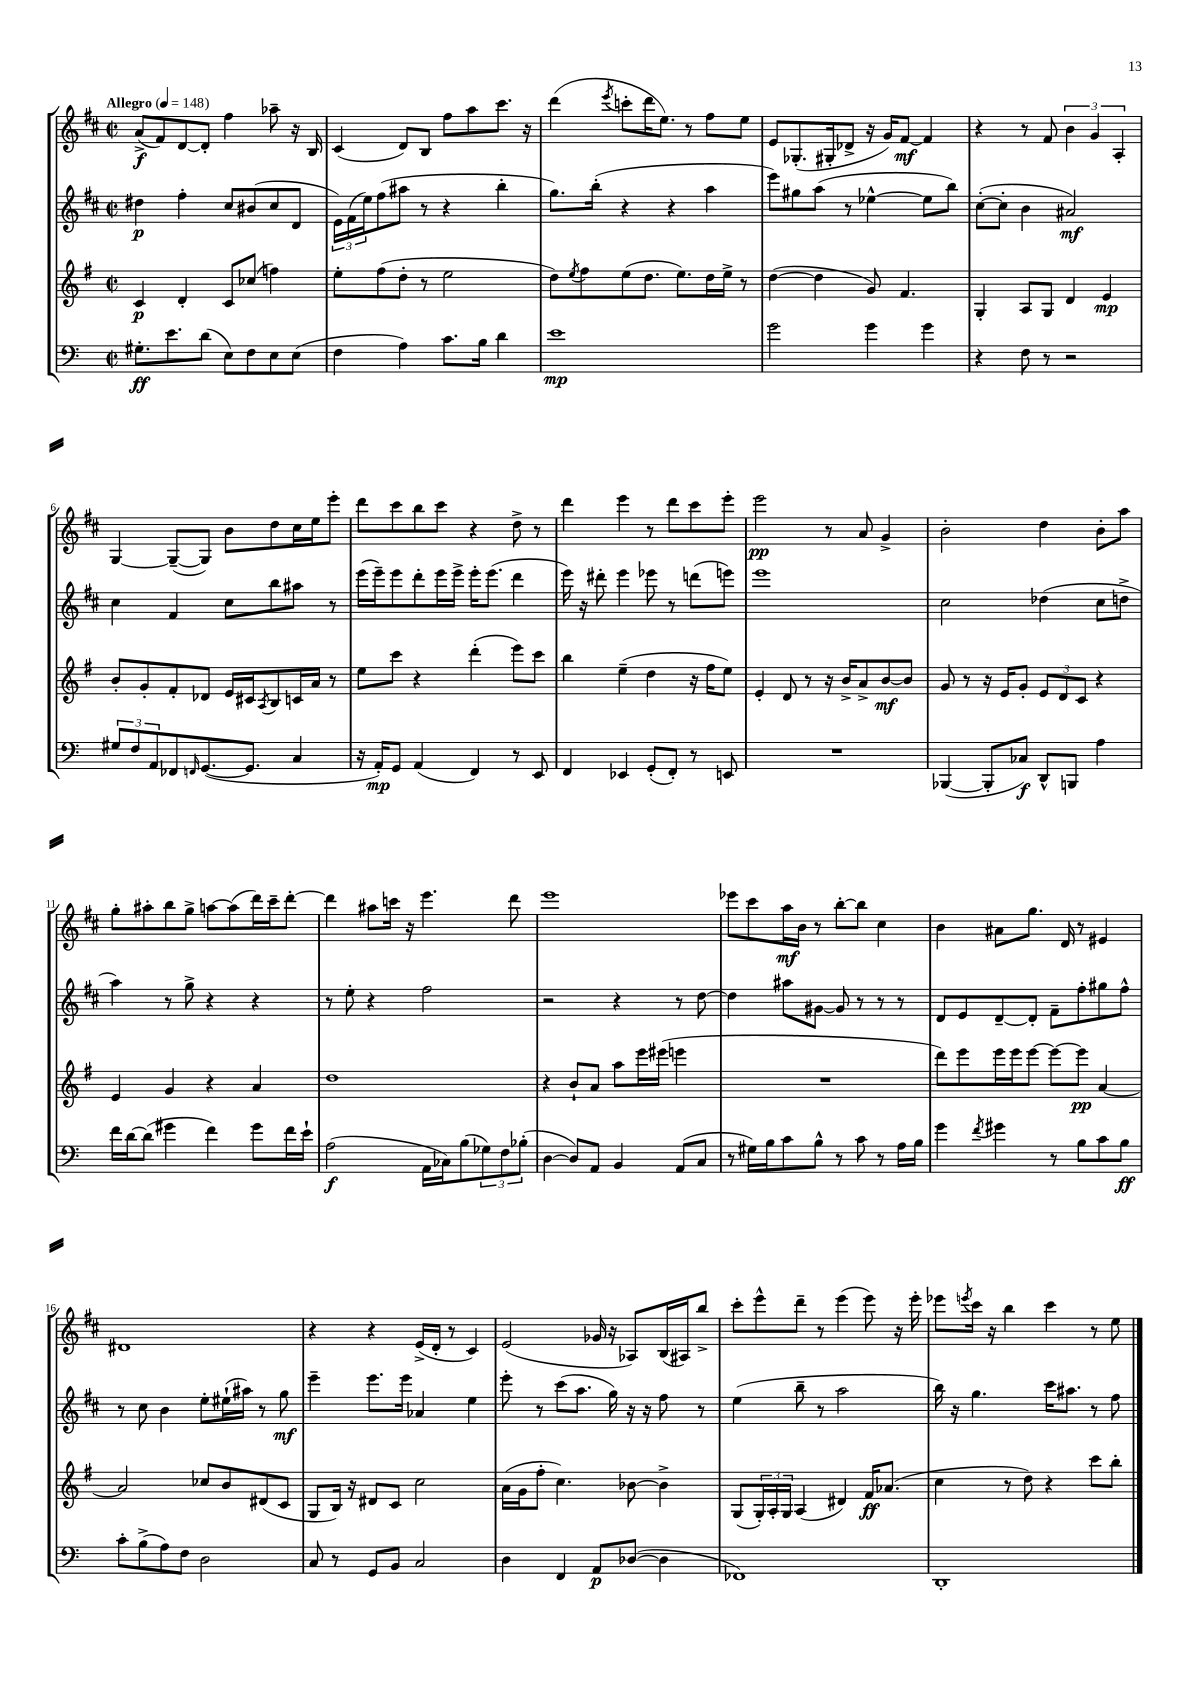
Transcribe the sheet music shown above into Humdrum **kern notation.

**kern	**kern	**kern	**kern
*staff4	*staff3	*staff2	*staff1
*clefF4	*clefG2	*clefG2	*clefG2
*k[]	*k[f#]	*k[f#c#]	*k[f#c#]
*M2/2	*M2/2	*M2/2	*M2/2
*met(c|)	*met(c|)	*met(c|)	*met(c|)
*MM148	*MM148	*MM148	*MM148
8.G#'	4c	4dd#	(8a^
.	.	.	8f#)
8.e	.	.	.
.	4d'	4ff#'	[8d
(8d	.	.	8d']
8E)	8c	8cc#	4ff#
8F	(8cc-	(8b#	.
8E	4ff)	8cc#	8aa-~
(8E	.	8d	16r
.	.	.	16B
=	=	=	=
4F	8ee'	24e)	(4c#
.	.	(24f#	.
.	.	24ee)	.
.	(8ff#	(8ff#	.
4A)	8dd'	8aa#	8d)
.	8r	8r	8B
8.c	2ee	4r	8ff#
.	.	.	8aa
16B	.	.	.
4d	.	4bb'	8.ccc#
.	.	.	16r
=	=	=	=
1e	8dd)	8.gg)	(4ddd
.	8qee	.	.
.	8ff#	.	.
.	.	(16bb'	.
.	.	.	8qeee
.	(8ee	4r	8ccc'
.	8.dd	.	16ddd
.	.	.	8.ee)
.	.	4r	.
.	8.ee)	.	.
.	.	.	8r
.	16dd	4aa	8ff#
.	16ee^	.	.
.	8r	.	8ee
=	=	=	=
2g	([4dd	8eee)	8e
.	.	8gg#	(8.G-'
.	4dd]	(8aa	.
.	.	.	16G#'
.	.	8r	8d-^
4g	8g)	[4ee-^^	16r
.	.	.	16g)
.	4.f#	.	[8f#
4g	.	8ee-]	4f#]
.	.	8bb)	.
=	=	=	=
4r	4G'	([8cc#'	4r
.	.	8cc#']	.
8F	8A	4b	8r
8r	8G	.	8f#
2r	4d	2a#)	6b
.	.	.	6g
.	4e	.	.
.	.	.	6A'
=	=	=	=
12G#	8b'	4cc#	[4G
12F	.	.	.
.	8g'	.	.
12AA	.	.	.
8FF-	8f#'	4f#	(8G~_
16qqFF	.	.	.
([8.GG	8d-	.	8G])
.	16e	8cc#	8b
8.GG]	16c#	.	.
.	8qA	.	.
.	8B	8bb	8dd
4C	16c	8aa#	16cc#
.	16a	.	16ee
.	8r	8r	8eee'
=	=	=	=
16r	8ee	(16eee	8ddd
16AA')	.	16eee~)	.
8GG	8ccc	8eee	8ccc#
(4AA	4r	8ddd'	8bb
.	.	16eee	8ccc#
.	.	16eee^	.
4FF)	(4ddd'	16eee'	4r
.	.	(8.eee	.
8r	8eee)	4ddd	8dd^
8EE	8ccc	.	8r
=	=	=	=
4FF	4bb	16eee)	4ddd
.	.	16r	.
.	.	8ddd#'	.
4EE-	(4ee~	4eee	4eee
(8GG'	4dd	8eee-	8r
8FF')	.	8r	8ddd
8r	16r	(8ddd	8ccc#
.	16ff#	.	.
8EE	8ee)	8eee)	8eee'
=	=	=	=
1r	4e'	1eee	2eee
.	8d	.	.
.	8r	.	.
.	16r	.	8r
.	16b^	.	.
.	8a^	.	8a
.	[8b	.	4g^
.	8b]	.	.
=	=	=	=
([4BBB-	8g	2cc#	2b'
.	8r	.	.
8BBB-']	16r	.	.
.	16e	.	.
8C-)	8g'	.	.
8DD^^	12e	(4dd-	4dd
.	12d	.	.
8BBB	.	.	.
.	12c	.	.
4A	4r	8cc#	8b'
.	.	8dd^	8aa
=	=	=	=
16f	4e	4aa)	8gg'
[16d	.	.	.
(8d]	.	.	8aa#'
4g#	4g	8r	8bb
.	.	8gg^	8gg^
4f)	4r	4r	[8aa
.	.	.	(8aa]
8g#	4a	4r	16ddd)
.	.	.	16ccc#~
16f	.	.	[8ddd'
16e`	.	.	.
=	=	=	=
(2A	1dd	8r	4ddd]
.	.	8ee'	.
.	.	4r	8aa#
.	.	.	16ccc
.	.	.	16r
16AA	.	2ff#	4.eee
16C-)	.	.	.
(8B	.	.	.
12G-)	.	.	.
12F	.	.	.
.	.	.	8ddd
(12B-'	.	.	.
=	=	=	=
[4D	4r	2r	1eee
8D])	8b`	.	.
8AA	8a	.	.
4BB	8aa	4r	.
.	16eee	.	.
.	(16eee#	.	.
(8AA	4eee	8r	.
8C	.	[8dd	.
=	=	=	=
8r	1r	4dd]	8eee-
16G#)	.	.	8ccc#
16B	.	.	.
8c	.	8aa#	16aa
.	.	.	16b
8B^^	.	[8g#	8r
8r	.	8g#]	[8bb'
8c	.	8r	8bb]
8r	.	8r	4cc#
16A	.	8r	.
16B	.	.	.
=	=	=	=
4g	8ddd)	8d	4b
.	8eee	8e	.
8qf	.	.	.
4g#	16eee	[8d~	8a#
.	16eee	.	.
.	[8eee	8d']	8.gg
8r	8eee_	8f#~	.
.	.	.	16d
8B	8eee]	8ff#'	8r
8c	[4a	8gg#	4e#
8B	.	8ff#^^	.
=	=	=	=
8c'	2a]	8r	1d#
(8B^	.	8cc#	.
8A)	.	4b	.
8F	.	.	.
2D	8cc-	8ee'	.
.	8b	(16ee#`	.
.	.	16aa#)	.
.	(8d#	8r	.
.	8c	8gg	.
=	=	=	=
8C	8G	4eee~	4r
8r	16B)	.	.
.	16r	.	.
8GG	8d#	8.eee	4r
8BB	8c	.	.
.	.	16eee	.
2C	2cc	4a-	(16e^
.	.	.	16d'
.	.	.	8r
.	.	4ee	4c#)
=	=	=	=
4D	(16a	8eee'	(2e
.	16g	.	.
.	8ff#'	8r	.
4FF	4.cc)	(8ccc#	.
.	.	8.aa	.
8AA	.	.	16g-
.	.	16gg)	16r
([8D-	[8b-	16r	8A-)
.	.	16r	.
4D-]	4b-^]	8ff#	(16B
.	.	.	16A#)
.	.	8r	8bb^
=	=	=	=
1FF-)	(8G	(4ee	8ccc#'
.	24G')	.	8eee^^
.	24A'	.	.
.	24G	.	.
.	(4A	8bb~	8ddd~
.	.	8r	8r
.	4d#)	2aa	(4eee
.	16f#	.	8eee)
.	(8.a-	.	.
.	.	.	16r
.	.	.	16eee'
=	=	=	=
1DD'	4cc	16bb)	8eee-
.	.	16r	.
.	.	.	8qeee
.	.	4.gg	16ccc#
.	.	.	16r
.	8r	.	4bb
.	8dd)	.	.
.	4r	16ccc#	4ccc#
.	.	8.aa#	.
.	8ccc	8r	8r
.	8bb'	8ff#	8ee
==	==	==	==
*-	*-	*-	*-
